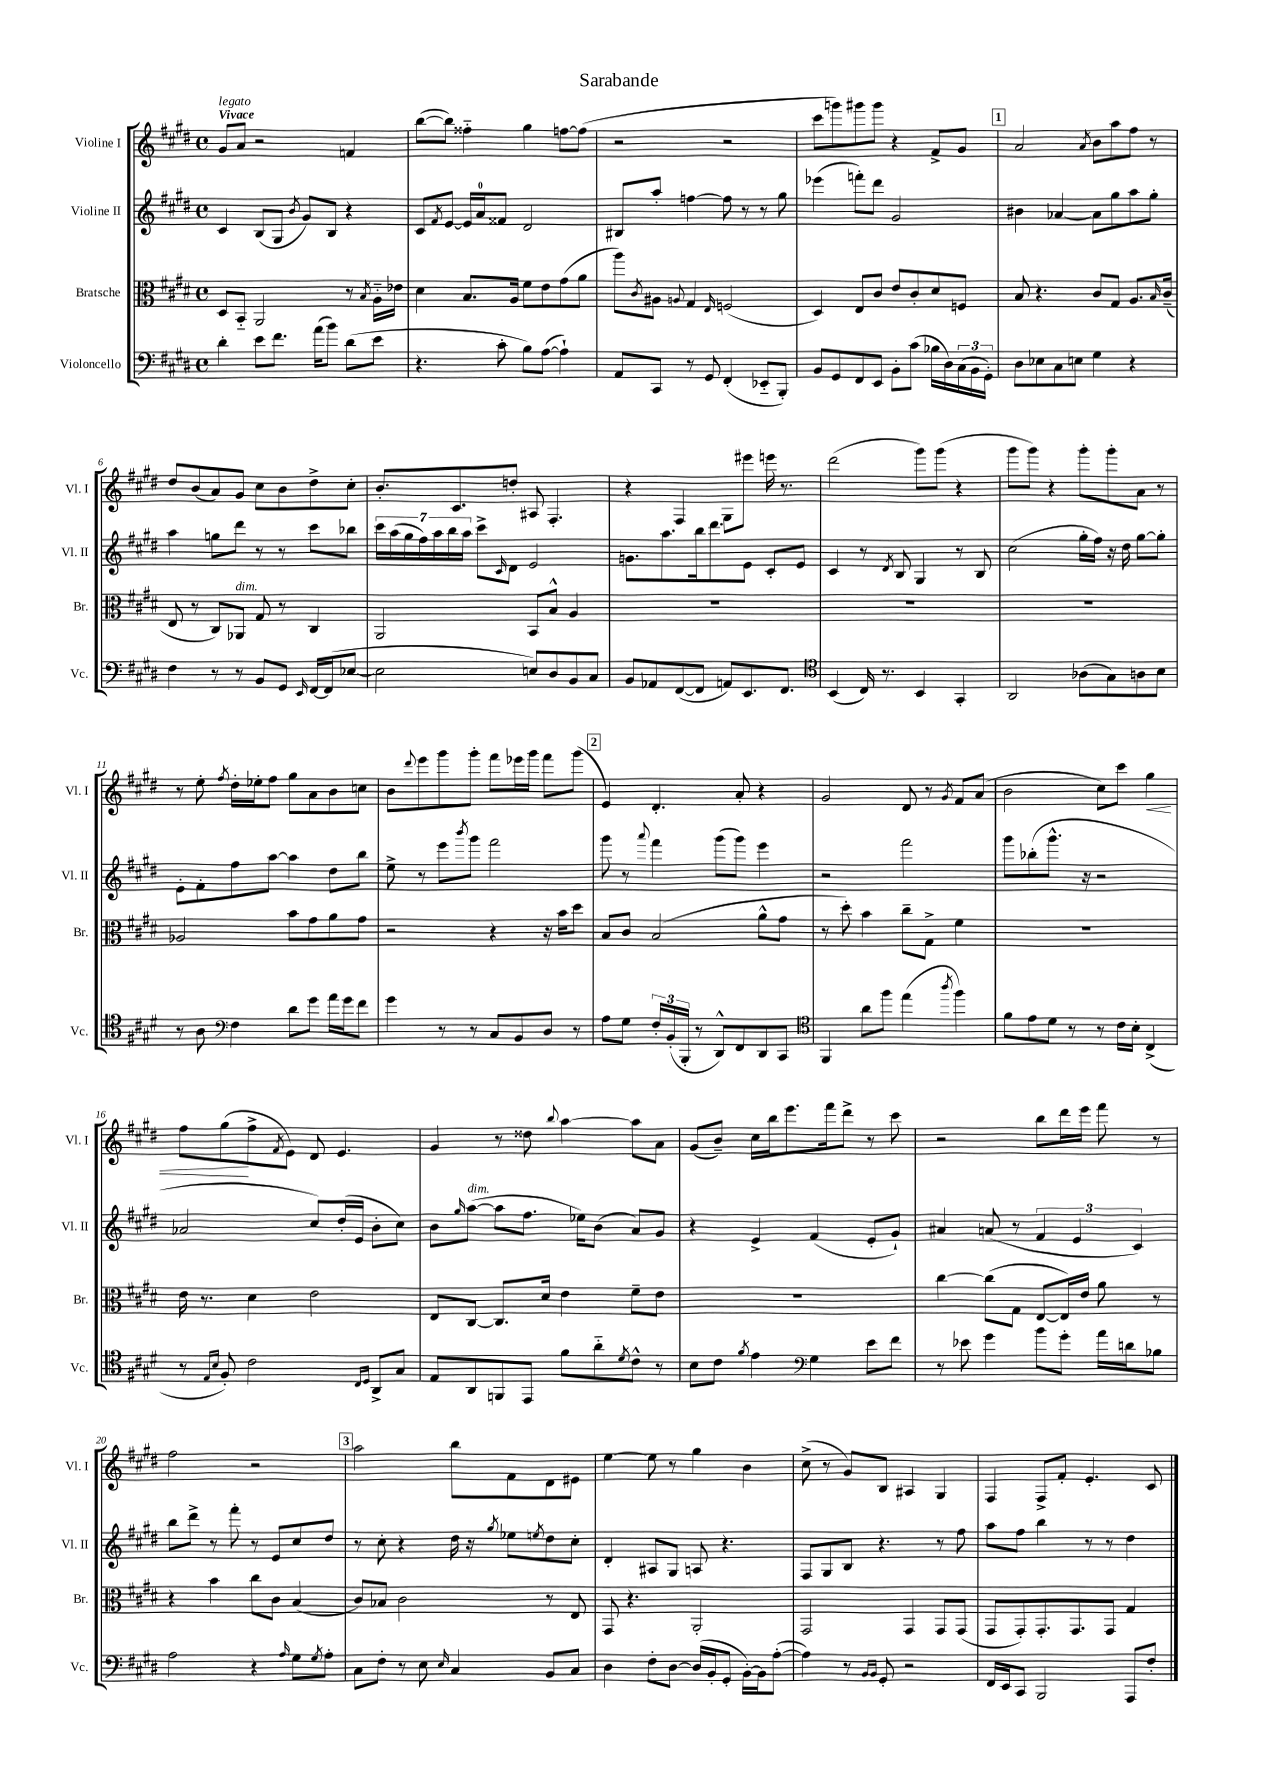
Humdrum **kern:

**kern	**kern	**kern	**kern	**dynam
*part4	*part3	*part2	*part1	*part1
*staff4	*staff3	*staff2	*staff1	*staff1
*I"Violoncello	*I"Bratsche	*I"Violine II	*I"Violine I	*
*I'Vc.	*I'Br.	*I'Vl. II	*I'Vl. I	*
*clefF4	*clefC3	*clefG2	*clefG2	*
*k[f#c#g#d#]	*k[f#c#g#d#]	*k[f#c#g#d#]	*k[f#c#g#d#]	*
*M4/4	*M4/4	*M4/4	*M4/4	*
*met(c)	*met(c)	*met(c)	*met(c)	*
=1	=1	=1	=1	=1
!	!	!	!LO:TX:a:B:t=Vivace	!
!	!	!	!LO:TX:a:i:t=legato	!
4d#'\	8D#/L	4c#/	8g#/L	.
.	8BB/J	.	8a/J	.
8e\L	2AA/	(8B/L	2r	.
8.f#\J	.	8G#/J	.	.
.	.	8qb/	.	.
.	.	8g#/L)	.	.
(16a\KL	.	.	.	.
8b\J)	.	8B/J	.	.
(8d#\L	8r	4r	4fn/	.
.	8qB/	.	.	.
8e\J	16A\LL	.	.	.
.	16e-X\JJ	.	.	.
=2	=2	=2	=2	=2
4.r	4d#\	8c#/L	([8bb\L	.
.	.	8qf#/	.	.
.	.	[8e/J	8bb\J])	.
.	8.B/L	16e/LL]	4ff##X\	.
.	.	16a/J	.	.
8c#'\	.	8f##X/J	.	.
.	16A/Jk	.	.	.
8B\L)	8f#\L	2d#/	4gg#\	.
([8A\J	8e\	.	.	.
4A`\])	(8g#\	.	[8ffn\L	.
.	8a\J	.	(8ff\J]	.
=3	=3	=3	=3	=3
8AA/L	8aa\L)	8B#X/L	2r	.
.	8qc#/	.	.	.
8CC#/J	8A#X\J	8aa'/J	.	.
.	8qqAn/	.	.	.
8r	4G#/	[4ffn\	.	.
8GG#/	.	.	.	.
.	16qqE/	.	.	.
(4FF#'/	(2Fn/	8ff\]	2r	.
.	.	8r	.	.
8EE-X/L	.	8r	.	.
8BBB'/J)	.	8gg#\	.	.
=4	=4	=4	=4	=4
8BB/L	4D#/)	(4eee-X\	8ccc#\L	.
8GG#/	.	.	8gggn\)	.
8FF#/	8E/L	8fffn'\L)	8ggg#X\	.
8EE/J	8c#/J	8ddd#\J	8ggg#\J	.
8BB'\L	8e/L	2g#/	4r	.
(8c#\J	8c#'/	.	.	.
16B-X\LL	8d#/	.	8f#^/L	.
16D#\)	.	.	.	.
(24C#\	8Fn/J	.	8g#/J	.
24BB\	.	.	.	.
24GG#'\JJ)	.	.	.	.
!!LO:REH:place=s1:t=1
=5	=5	=5	=5	=5
8D#\L	8B/	4b#X\	2a/	.
8E-X\	4.r	.	.	.
8C#\	.	[4a-X/	.	.
8En\J	.	.	.	.
.	.	.	8qa/	.
4G#\	8c#/L	8a-\L]	8b\L	.
.	8G#/J	8gg#\	8aa\	.
4r	8.A/L	8aa\	8ff#\J	.
.	.	8gg#'\J	8r	.
.	16qqB/	.	.	.
.	(16c#~/Jk	.	.	.
!!LO:LB:g=z
=6	=6	=6	=6	=6
4F#\	8E/	4aa\	8dd#/L	.
.	8r	.	(8b/	.
8r	8C#/L)	8ggn\L	8a/)	.
!	!LO:TX:a:i:t=dim.	!	!	!
8r	8AA-X/J	8ddd#\J	8g#/J	.
8BB/L	8G#/	8r	8cc#\L	.
8GG#/J	8r	8r	8b\	.
16qqEE/	.	.	.	.
[16FF#/LL	4C#/	8ccc#\L	8dd#^\	.
(16FF#/J]	.	.	.	.
[8E-X/J	.	8bb-X\J	8cc#'\J	.
=7	=7	=7	=7	=7
2E-\]	2AA/	28ccc#\LL	8.b'/L	.
.	.	(28aa\	.	.
.	.	28gg#\	.	.
.	.	28ff#\)	.	.
.	.	28aa\	.	.
.	.	28bb\	.	.
.	.	.	8.c#/	.
.	.	28aa\JJ	.	.
.	.	8ccc#^\L	.	.
.	.	16qqc#/	.	.
.	.	8d#\J	8ddn'/J	.
8En/L)	8BB/L	2e/	8A#X/	.
8D#/	8B^^/J	.	4.F#'/	.
8BB/	4A/	.	.	.
8C#/J	.	.	.	.
=8	=8	=8	=8	=8
8BB/L	1r	8.gn\L	4r	.
8AA-X/	.	.	.	.
.	.	8.aa\	.	.
([8FF#/	.	.	4F#/	.
8FF#/J]	.	16bb\k	.	.
.	.	8.ddd#\	.	.
8AAn/L)	.	.	8G#\L	.
8.EE/	.	8e\J	8eee#X\J	.
.	.	8c#'/L	16eeen\	.
8.FF#/J	.	.	8.r	.
.	.	8e/J	.	.
=9	=9	=9	=9	=9
*clefC4	*	*	*	*
(4BB/	1r	4c#/	(2ddd#\	.
16C#/)	.	8r	.	.
8.r	.	.	.	.
.	.	8qd#/	.	.
.	.	8B/	.	.
4BB/	.	4G#/	8ggg#\L)	.
.	.	.	(8ggg#\J	.
4GG#'/	.	8r	4r	.
.	.	8B/	.	.
=10	=10	=10	=10	=10
2AA/	1r	(2cc#\	8ggg#\L	.
.	.	.	8ggg#\J)	.
.	.	.	4r	.
(8A-X\L	.	16gg#'\LL	8ggg#'\L	.
.	.	16ff#\JJ)	.	.
8G#\)	.	16r	8ggg#'\	.
.	.	16dd#\	.	.
8An\	.	[8gg#\L	8a\J	.
8B\J	.	8gg#'\J]	8r	.
!!LO:LB:g=z
=11	=11	=11	=11	=11
8r	2A-X/	8e'\L	8r	.
8A\	.	8f#'\	8ee'\	.
*clefF4	*	*	*	*
.	.	.	8qff#/	.
4F#\	.	8ff#\	16dd#'\LL	.
.	.	.	16ee-X'\J	.
.	.	[8aa\J	8ff#\J	.
8d#\L	8b\L	4aa\]	8gg#\L	.
8g#\J	8g#\	.	8a\	.
16a\LL	8a\	8dd#\L	8b\	.
16g#\J	.	.	.	.
8f#\J	8g#\J	8bb\J	8ccn\J	.
=12	=12	=12	=12	=12
4g#\	2r	8ee^\	8b\L	.
.	.	.	8qqddd#/	.
.	.	8r	8eee\	.
8r	.	8eee\L	8ggg#\	.
.	.	8qbbb/	.	.
8r	.	8ggg#\J	8ggg#'\J	.
8C#/L	4r	2fff#\	8fff#\L	.
8BB/	.	.	16eee-X\L	.
.	.	.	16ggg#\JJ	.
8D#/J	16r	.	8fff#\L	.
.	16b\KL	.	.	.
8r	8dd#\J	.	(8ggg#\J	.
!!LO:REH:place=s1:t=2
=13	=13	=13	=13	=13
8A\L	8B/L	8ggg#\	4e/)	.
8G#\J	8c#/J	8r	.	.
.	.	8qqaaa/	.	.
24F#'/LL	(2B/	4fff#\	4.d#'/	.
(24BB'/	.	.	.	.
24BBB'/JJ	.	.	.	.
8r	.	.	.	.
8DD#^^/L)	.	(8ggg#\L	.	.
8FF#/	.	8ggg#\J)	8a'/	.
8DD#/	8a^^\L	4eee\	4r	.
8CC#/J	8g#\J	.	.	.
=14	=14	=14	=14	=14
*clefC4	*	*	*	*
4FF#/	8r	2r	2g#/	.
.	8dd#'\)	.	.	.
8a\L	4b\	.	.	.
8ff#\J	.	.	.	.
(4ee\	8cc#~\L	2fff#\	8d#/	.
.	8G#^\J	.	8r	.
8qaa/	.	.	8qg#/	.
4ff#\)	4f#\	.	8f#/L	.
.	.	.	(8a/J	.
=15	=15	=15	=15	=15
8f#\L	1r	8ggg#\L	2b\	.
8e\	.	(8bb-X'\	.	.
8d#\J	.	8.ggg#^^\J	.	.
8r	.	.	.	.
.	.	16r	.	.
8r	.	2r	8cc#\L)	.
16c#\LL	.	.	8ccc#\J	.
16B'\JJ	.	.	.	.
!	!	!	!	!LO:HP:b
(4C#^/	.	.	4gg#\	<
!!LO:LB:g=z
=16	=16	=16	=16	=16
8r	16e\	2a-X/	8ff#\L	.
.	8.r	.	.	.
16qqE/LL	.	.	.	.
16qqB/JJ	.	.	.	.
8F#'/)	.	.	(8gg#\	.
2c#\	4d#\	.	8ff#^\	[
.	.	.	8qf#/	.
.	.	.	8e\J)	.
.	2e\	8cc#/L)	8d#/	.
.	.	(16dd#'/L	4.e/	.
.	.	16e/JJ	.	.
16qqC#/LL	.	.	.	.
16qqD#/JJ	.	.	.	.
8AA^/L	.	8b'\L	.	.
8G#/J	.	8cc#\J)	.	.
=17	=17	=17	=17	=17
8E/L	8E/L	8b\L	4g#/	.
.	.	16qqgg#/	.	.
!	!	!LO:TX:a:i:t=dim.	!	!
8AA/	[8C#/J	([8aa\J	.	.
8FFn/	8.C#/L]	8aa\L]	8r	.
8EE/J	.	8.ff#\J	8dd##X\	.
.	16d#/Jk	.	.	.
.	.	.	8qqbb/	.
8f#\L	4e\	.	[4aa\	.
.	.	16ee-X\KL)	.	.
8a\	.	(8b\J	.	.
8qd#/	.	.	.	.
8c#^^\J	8f#~\L	8a/L)	8aa\L]	.
8r	8e\J	8g#/J	8a\J	.
=18	=18	=18	=18	=18
8B\L	1r	4r	(8g#/L	.
8c#\J	.	.	8b~/J)	.
8qf#/	.	.	.	.
4e\	.	4e^/	16cc#\LL	.
.	.	.	16bb\J	.
.	.	.	8.eee\	.
*clefF4	*	*	*	*
4G#\	.	(4f#/	.	.
.	.	.	16fff#\k	.
.	.	.	8ddd#^\J	.
8e\L	.	8e'/L	8r	.
8f#\J	.	8g#`/J)	8ccc#\	.
=19	=19	=19	=19	=19
8r	[4cc#\	4a#X/	2r	.
8e-X\	.	.	.	.
4g#\	(8cc#\L]	(8an/	.	.
.	8G#\J	8r	.	.
8b\L	[8E/L	6f#/	8bb\L	.
8g#'\J	16E/L])	.	16ddd#\L	.
.	.	6e/	.	.
.	16e/JJ	.	16eee\JJ	.
16a\LL	8a\	.	8fff#\	.
16dn\J	.	.	.	.
.	.	6c#/)	.	.
8B-X\J	8r	.	8r	.
!!LO:LB:g=z
=20	=20	=20	=20	=20
2A\	4r	8bb\L	2ff#\	.
.	.	8ddd#^\J	.	.
.	4b\	8r	.	.
.	.	8fff#'\	.	.
4r	8cc#\L	8r	2r	.
.	8c#\J	8e/L	.	.
16qqA/	.	.	.	.
8G#\L	(4B/	8cc#/	.	.
8qG#/	.	.	.	.
8A'\J	.	8dd#/J	.	.
!!LO:REH:place=s1:t=3
=21	=21	=21	=21	=21
8C#\L	8c#/L)	8r	2aa\	.
8F#'\J	8B-X/J	8cc#'\	.	.
8r	2c#\	4r	.	.
8E\	.	.	.	.
16qqE/	.	.	.	.
4C#/	.	16dd#\	8bb\L	.
.	.	16r	.	.
.	.	8qgg#/	.	.
.	.	8ee-X\L	8f#\	.
.	.	8qeen/	.	.
8BB/L	8r	8dd#\	8d#\	.
8C#/J	8E/	8cc#'\J	8e#X\J	.
=22	=22	=22	=22	=22
4D#\	8GG#/	4d#'/	[4ee\	.
.	4.r	.	.	.
8F#'\L	.	8A#X/L	8ee\]	.
[8D#\J	.	8G#/J	8r	.
(16D#/LL]	2AA'/	8An/	4gg#\	.
16BB'/J	.	.	.	.
8GG#'/J	.	4.r	.	.
[16BB'\LL)	.	.	4b\	.
16BB\J]	.	.	.	.
([8A'\J	.	.	.	.
=23	=23	=23	=23	=23
4A\])	2GG#/	8F#/L	(8cc#^\	.
.	.	8G#/	8r	.
8r	.	8B/J	8g#/L)	.
16qqBB/LL	.	.	.	.
16qqBB/JJ	.	.	.	.
8GG#'/	.	4.r	8B/J	.
2r	4GG#/	.	4A#X/	.
.	8GG#/L	8r	4G#/	.
.	(8GG#/J	8ff#\	.	.
=24	=24	=24	=24	=24
16FF#/LL	8GG#/L	8aa\L	4F#/	.
16EE/J	.	.	.	.
8CC#/J	8GG#'/)	8ff#\J	.	.
2BBB/	8.GG#'/	4bb\	8F#^/L	.
.	.	.	8f#'/J	.
.	8.GG#/	.	.	.
.	.	8r	4.e'/	.
.	8GG#/J	8r	.	.
8AAA/L	4G#/	4dd#\	.	.
8F#'/J	.	.	8c#/	.
==	==	==	==	==
*-	*-	*-	*-	*-
